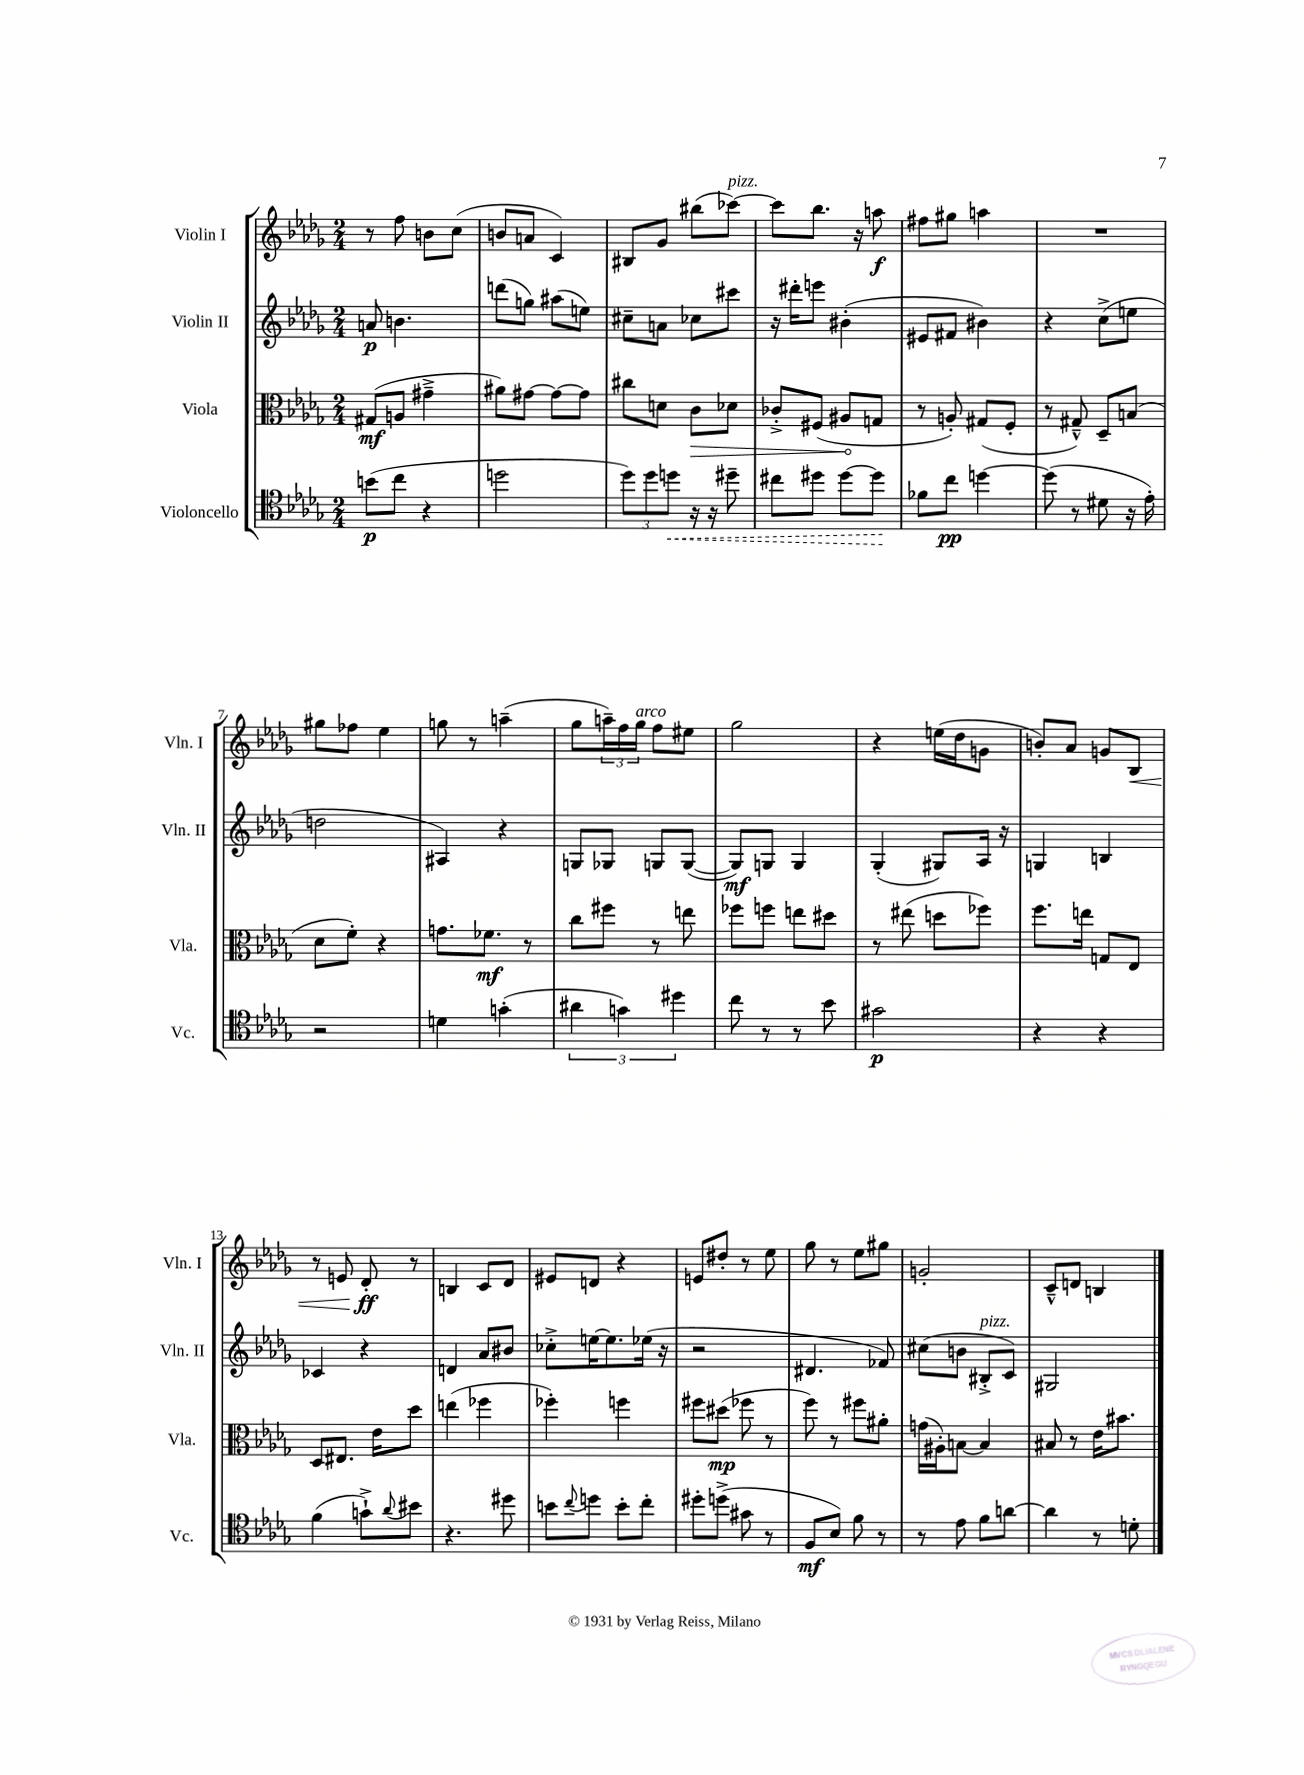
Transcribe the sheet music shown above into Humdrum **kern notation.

**kern	**dynam	**kern	**dynam	**kern	**dynam	**kern	**dynam
*part4	*part4	*part3	*part3	*part2	*part2	*part1	*part1
*staff4	*staff4	*staff3	*staff3	*staff2	*staff2	*staff1	*staff1
*I"Violoncello	*	*I"Viola	*	*I"Violin II	*	*I"Violin I	*
*I'Vc.	*	*I'Vla.	*	*I'Vln. II	*	*I'Vln. I	*
*clefC4	*	*clefC3	*	*clefG2	*	*clefG2	*
*k[b-e-a-d-g-]	*	*k[b-e-a-d-g-]	*	*k[b-e-a-d-g-]	*	*k[b-e-a-d-g-]	*
*M2/4	*	*M2/4	*	*M2/4	*	*M2/4	*
=1	=1	=1	=1	=1	=1	=1	=1
(8bn\L	p	(8G#X/L	mf	8an/	p	8r	.
8cc\J	.	8An/J	.	4.bn\	.	8ff\	.
4r	.	4g#X~^\	.	.	.	8bn\L	.
.	.	.	.	.	.	(8cc\J	.
=2	=2	=2	=2	=2	=2	=2	=2
2ddn\	.	8a#X\L)	.	(8dddn\L	.	8bn/L	.
.	.	[8g#X\J	.	8ggn\J)	.	8an/J	.
.	.	8g#\L_	.	(8aa#X\L	.	4c/)	.
.	.	8g#\J]	.	8een\J)	.	.	.
=3	=3	=3	=3	=3	=3	=3	=3
12dd-\L)	.	8cc#X\L	.	8cc#X~\L	.	8B#X/L	.
12dd-\	.	.	.	.	.	.	.
.	.	8dn\J	.	8an\J	.	8g-/J	.
!	!LO:HP:b	!	!	!	!	!	!
12ddn\J	<	.	.	.	.	.	.
!	!	!	!LO:HP:b	!	!	!	!
16r	.	8c\L	>	8cc-X\L	.	(8bb#X\L	.
16r	.	.	.	.	.	.	.
!	!	!	!	!	!	!LO:TX:a:i:t=pizz.	!
8dd#X~\	.	8d-X\J	.	8ccc#X\J	.	[8ccc-X\J)	.
=4	=4	=4	=4	=4	=4	=4	=4
8cc#X\L	.	8c-X'^/L	.	16r	.	8ccc-\L]	.
.	.	.	.	16ddd#X'\KL	.	.	.
8dd#X\J	.	(8F#X/J	.	8eeen\J	.	8.bb-\J	.
[8dd#\L	.	8A#X/L	.	(4b#X'\	.	.	.
.	.	.	.	.	.	16r	.
8dd#\J]	.	8Gn/J	]	.	.	8aan\	f
.	[	.	.	.	.	.	.
=5	=5	=5	=5	=5	=5	=5	=5
8f-X\L	.	8r	.	8e#X/L	.	8ff#X\L	.
8cc\J	pp	8An'/)	.	8f#X/J	.	8gg#X\J	.
[4ddn\	.	(8G#X/L	.	4b#X\)	.	4aan\	.
.	.	8F'/J	.	.	.	.	.
=6	=6	=6	=6	=6	=6	=6	=6
(8dd\]	.	8r	.	4r	.	2r	.
8r	.	8G#X~^^/)	.	.	.	.	.
8d#X\	.	8D-~/L	.	(8cc^\L	.	.	.
16r	.	(8Bn/J	.	8een\J	.	.	.
16e-'\)	.	.	.	.	.	.	.
!!LO:LB:g=z
=7	=7	=7	=7	=7	=7	=7	=7
2r	.	8d-\L	.	2ddn\	.	8gg#X\L	.
.	.	8f'\J)	.	.	.	8ff-X\J	.
.	.	4r	.	.	.	4ee-\	.
=8	=8	=8	=8	=8	=8	=8	=8
4dn\	.	8.gn\L	.	4A#X/)	.	8ggn\	.
.	.	.	.	.	.	8r	.
.	.	8.f-X\J	mf	.	.	.	.
(4gn'\	.	.	.	4r	.	(4aan~\	.
.	.	8r	.	.	.	.	.
=9	=9	=9	=9	=9	=9	=9	=9
6a#X\	.	8cc\L	.	8Gn/L	.	8gg-\L	.
.	.	8ff#X\J	.	8G-X/J	.	24aan~\L)	.
6gn\)	.	.	.	.	.	24ff\	.
!	!	!	!	!	!	!LO:TX:a:i:t=arco	!
.	.	.	.	.	.	24gg-\JJ	.
.	.	8r	.	8Gn/L	.	8ff\L	.
6dd#X\	.	.	.	.	.	.	.
.	.	8een\	.	([8G/J	.	8ee#X\J	.
=10	=10	=10	=10	=10	=10	=10	=10
8cc\	.	8ff-X\L	.	8G/L])	mf	2gg-\	.
8r	.	8ffn\J	.	8Gn/J	.	.	.
8r	.	8een\L	.	4G/	.	.	.
8b-\	.	8dd#X\J	.	.	.	.	.
=11	=11	=11	=11	=11	=11	=11	=11
2g#X\	p	8r	.	(4G-'/	.	4r	.
.	.	(8ee#X\	.	.	.	.	.
.	.	8ddn\L	.	8G#X/L)	.	(16een\LL	.
.	.	.	.	.	.	16dd-\J	.
.	.	8ff-X\J)	.	16A-/Jk	.	8gn\J	.
.	.	.	.	16r	.	.	.
=12	=12	=12	=12	=12	=12	=12	=12
4r	.	8.ff\L	.	4Gn/	.	8bn'/L)	.
.	.	.	.	.	.	8a-/J	.
.	.	16een\Jk	.	.	.	.	.
4r	.	8Gn/L	.	4Bn/	.	8gn/L	.
!	!	!	!	!	!	!	!LO:HP:b
.	.	8E-/J	.	.	.	8B-/J	<
!!LO:LB:g=z
=13	=13	=13	=13	=13	=13	=13	=13
(4f\	.	8D-/L	.	4c-X/	.	8r	.
.	.	8.E#X/J	.	.	.	8en/	.
8gn`^\L)	.	.	.	4r	.	8d-'/	ff
.	.	16e-\KL	.	.	.	.	.
8qqa-/	.	.	.	.	.	.	.
8b#X\J	.	8dd-\J	.	.	.	8r	[
=14	=14	=14	=14	=14	=14	=14	=14
4.r	.	(4een\	.	4dn/	.	4Bn/	.
.	.	4ff-X\	.	8a-/L	.	8c/L	.
8dd#X\	.	.	.	8b#X/J	.	8d-/J	.
=15	=15	=15	=15	=15	=15	=15	=15
8bn\L	.	4ff-X'\)	.	8cc-X'^\L	.	8e#X/L	.
8qqcc/	.	.	.	.	.	.	.
8ddn\J	.	.	.	[16een\K	.	8dn/J	.
.	.	.	.	8.ee\]	.	.	.
8b'\L	.	4ffn\	.	.	.	4r	.
8cc'\J	.	.	.	(16ee-X\Jk	.	.	.
.	.	.	.	16r	.	.	.
=16	=16	=16	=16	=16	=16	=16	=16
8dd#X'\L	.	8ff#X\L	.	2r	.	8en/L	.
(8ddn^\J	.	(8dd#X\J	mp	.	.	8dd#X'/J	.
8g#X\	.	8ff-X\	.	.	.	8r	.
8r	.	8r	.	.	.	8ee-\	.
=17	=17	=17	=17	=17	=17	=17	=17
8F/L	mf	8ff\)	.	4.d#X/	.	8gg-\	.
8B-/J)	.	8r	.	.	.	8r	.
8f\	.	8ff#X\L	.	.	.	8ee-\L	.
8r	.	8a#X'\J	.	8f-X/)	.	8gg#X\J	.
=18	=18	=18	=18	=18	=18	=18	=18
8r	.	(16gn\LL	.	(8cc#X\L	.	2gn'/	.
.	.	16A#X'\J)	.	.	.	.	.
8e-\	.	[8Bn\J	.	8bn\J	.	.	.
!	!	!	!	!LO:TX:a:i:t=pizz.	!	!	!
8f\L	.	4B/]	.	8B#X'^/L	.	.	.
[8an\J	.	.	.	8c/J)	.	.	.
=19	=19	=19	=19	=19	=19	=19	=19
4a\]	.	8B#X/	.	2G#X/	.	8c~^^/L	.
.	.	8r	.	.	.	8dn/J	.
8r	.	16e-\KL	.	.	.	4Bn/	.
.	.	8.b#X\J	.	.	.	.	.
8dn'\	.	.	.	.	.	.	.
==	==	==	==	==	==	==	==
*-	*-	*-	*-	*-	*-	*-	*-
